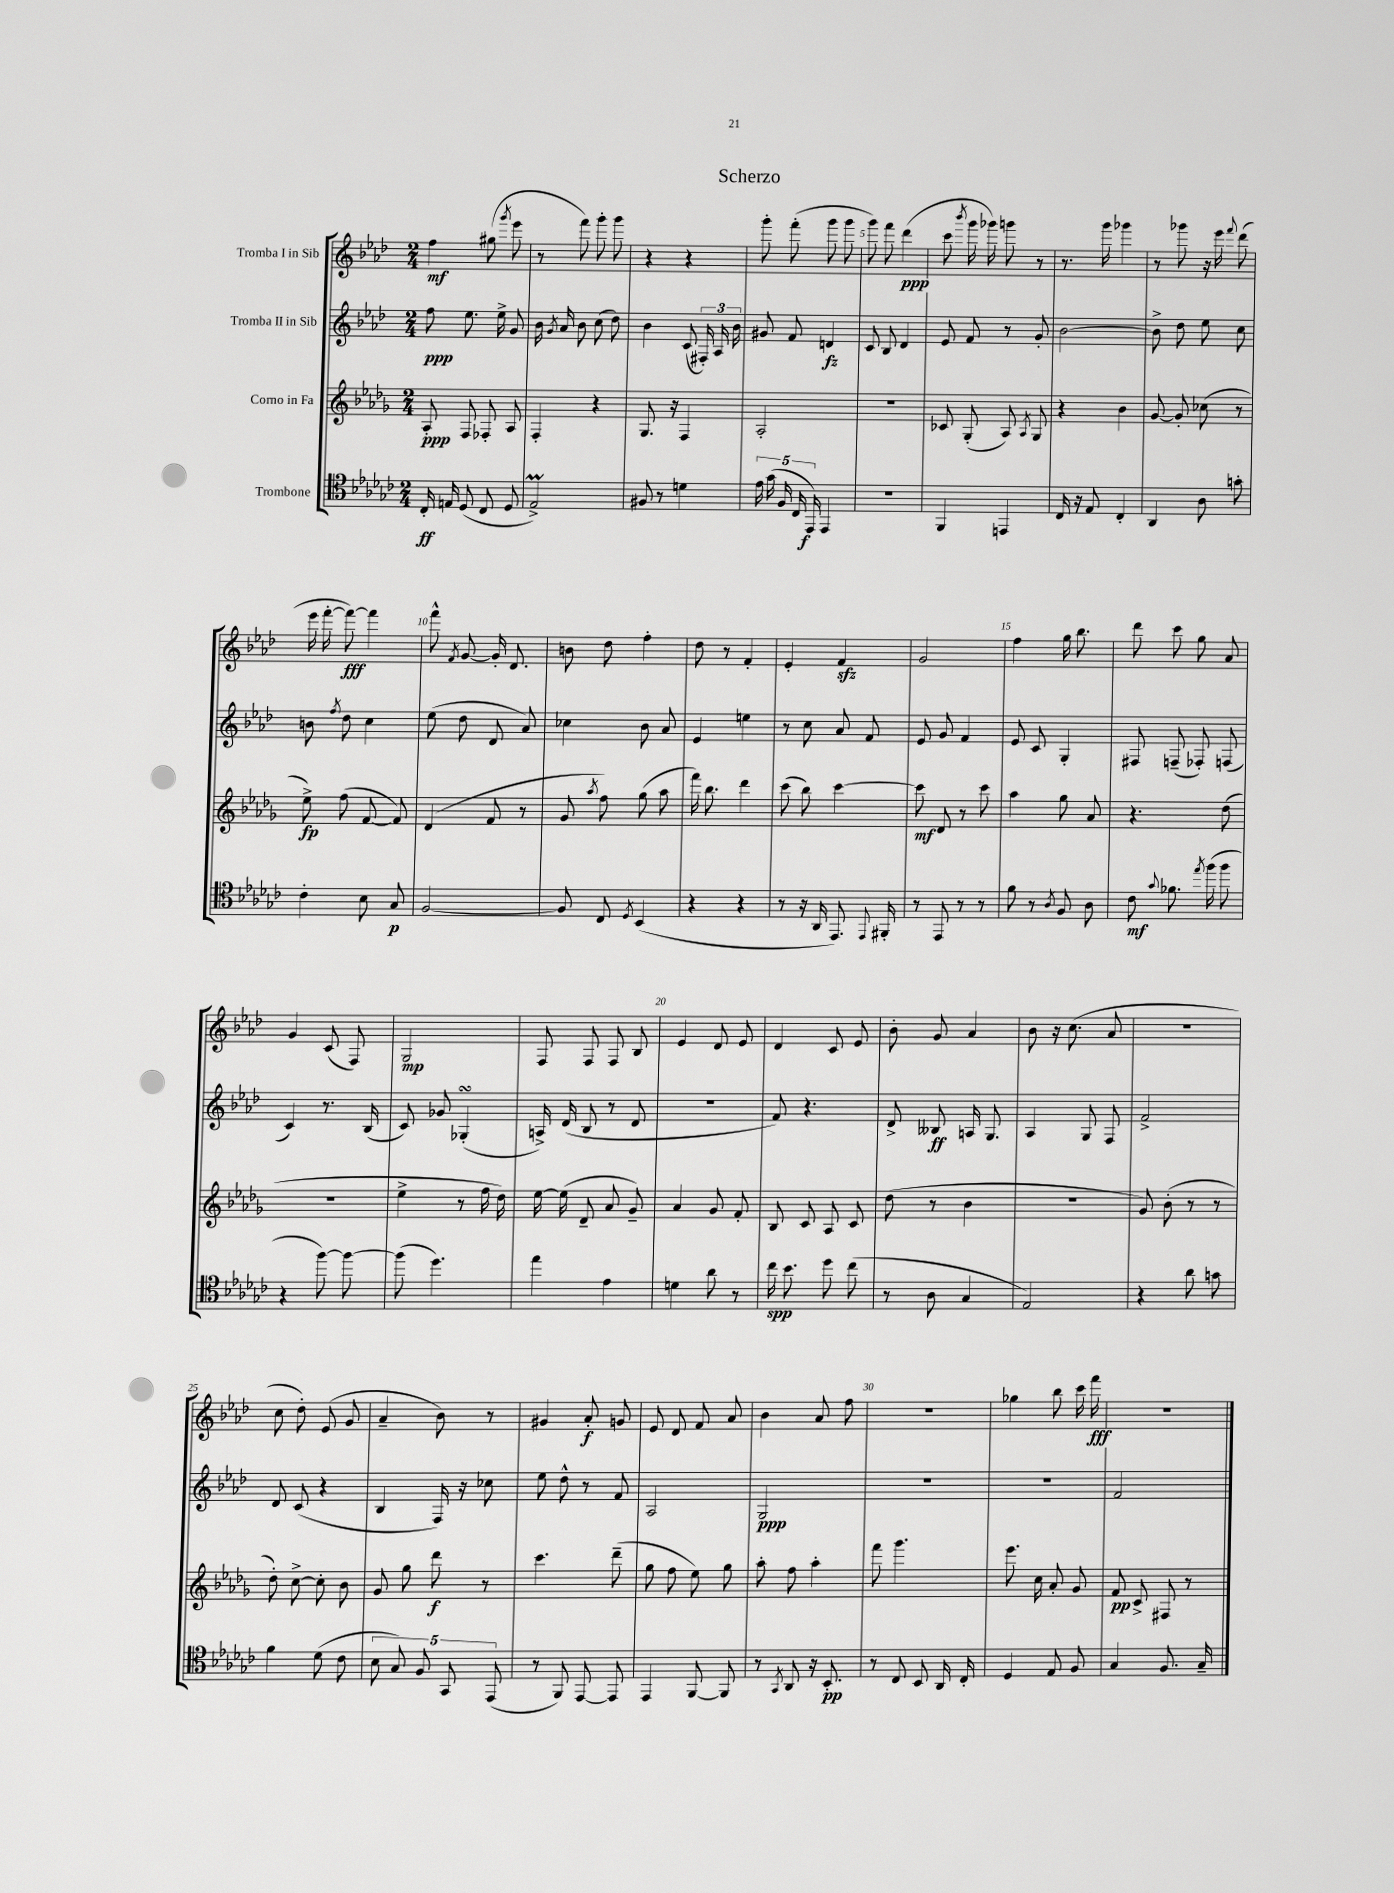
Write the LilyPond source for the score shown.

\header { title = "Scherzo" }
<<
\new StaffGroup <<
\new Staff = "s0" \with { instrumentName = "Tromba I in Sib" } {
    \clef treble \key aes \major \numericTimeSignature \time 2/4
    \autoBeamOff f''4\mf gis''8( \acciaccatura { g'''8 } ees'''8 |
    r8 f'''8) g'''8-. g'''8 |
    r4 r4 |
    g'''8-. f'''8-.( g'''8 g'''8 |
    g'''8) f'''8 des'''4\ppp( |
    c'''8 \acciaccatura { bes'''8 } g'''16 ges'''16) g'''8 r8 |
    r8. g'''16 ges'''4 |
    r8 ges'''8 r16 ees'''16 \appoggiatura { f'''8 } des'''8( |
    ees'''16 f'''16~-. f'''8~\fff) f'''4 |
    f'''8-^ \acciaccatura { f'8 } g'8~ g'16-. des'8. |
    b'8 des''8 f''4-. |
    des''8 r8 f'4-. |
    ees'4-. f'4\sfz |
    g'2 |
    f''4 g''16 bes''8. |
    des'''8 c'''8 g''8 aes'8 |
    g'4 c'8( f8) |
    g2\mp |
    f8 f8 f8 bes8 |
    ees'4 des'8 ees'8 |
    des'4 c'8 ees'8 |
    bes'8-. g'8 aes'4 |
    bes'8 r16 c''8.( aes'8 |
    r2 |
    c''8 des''8-.) ees'8( g'8 |
    aes'4-- bes'8) r8 |
    gis'4 aes'8-.\f g'8 |
    ees'8 des'8 f'8 aes'8 |
    bes'4 aes'8 f''8 |
    R2 |
    ges''4 bes''8 c'''16 f'''16\fff |
    r2 \bar "|." |
}
\new Staff = "s1" \with { instrumentName = "Tromba II in Sib" } {
    \clef treble \key aes \major \numericTimeSignature \time 2/4
    \autoBeamOff f''8\ppp ees''8. ees''16-> g'8 |
    bes'16 \acciaccatura { g'8 } aes'16 bes'8 c''8( des''8) |
    bes'4 c'8( \tuplet 3/2 { fis16-.) aes16 bes'16 } |
    gis'8 f'8 d'4\fz |
    c'8 bes8 des'4 |
    ees'8 f'8 r8 g'8-. |
    bes'2~ |
    bes'8-> des''8 ees''8 c''8 |
    b'8 \acciaccatura { f''8 } des''8 c''4 |
    ees''8( des''8 des'8 aes'8) |
    ces''4 bes'8 aes'8 |
    ees'4 e''4 |
    r8 c''8 aes'8 f'8 |
    ees'8 g'8 f'4 |
    ees'8 c'8 g4-. |
    fis8 f8--( fes8-.) f8( |
    c'4) r8. bes16( |
    c'8) ges'8 ges4-.\turn( |
    a16->) des'16( bes8 r8 des'8 |
    R2 |
    f'8) r4. |
    des'8-> beses8\ff a16 g8. |
    aes4 g8 f8 |
    f'2-> |
    des'8 c'8( r4 |
    bes4 f16) r16 ces''8 |
    ees''8 des''8-^ r8 f'8 |
    aes2 |
    g2\ppp |
    R2 |
    R2 |
    f'2 \bar "|." |
}
\new Staff = "s2" \with { instrumentName = "Corno in Fa" } {
    \clef treble \key des \major \numericTimeSignature \time 2/4
    \autoBeamOff aes8-.\ppp f8 fes8-. aes8 |
    f4-. r4 |
    ges8. r16 f4 |
    aes2-. |
    r2 |
    ces'8 ges8-.( aes8) \acciaccatura { aes8 } ges8 |
    r4 bes'4 |
    ges'8~ ges'8-. ces''8( r8 |
    ees''8->\fp) f''8( f'8~ f'8) |
    des'4( f'8 r8 |
    ges'8 \acciaccatura { aes''8 } f''8) ges''8( aes''8 |
    f'''16) bes''8. des'''4 |
    c'''8( bes''8) c'''4~ |
    c'''8\mf des'8 r8 c'''8 |
    aes''4 ges''8 aes'8 |
    r4. des''8( |
    r2 |
    ees''4-> r8 f''16 des''16) |
    ees''16~ ees''16( des'8-- aes'8 ges'8--) |
    aes'4 ges'8 f'8-. |
    bes8 c'8 aes8 c'8 |
    des''8( r8 bes'4 |
    R2 |
    ges'8) bes'8-.( r8 r8 |
    des''8-.) c''8~-> c''8-. bes'8 |
    ges'8 ges''8 des'''8\f r8 |
    c'''4. des'''8--( |
    ges''8 f''8 ees''8) ges''8 |
    aes''8-. f''8 aes''4-. |
    f'''8 ges'''4. |
    ees'''8. c''16 aes'8-. ges'8 |
    f'8\pp c'8-> fis8 r8 \bar "|." |
}
\new Staff = "s3" \with { instrumentName = "Trombone" } {
    \clef tenor \key ges \major \numericTimeSignature \time 2/4
    \autoBeamOff ces16-.\ff e16 des8( ces8 des8 |
    ees2->\prall) |
    fis8 r8 d'4 |
    \tuplet 5/4 { ees'16 ges'16( f16 ces16 ees,16\f) } ees,4 |
    R2 |
    f,4 e,4 |
    ces16 r16 ees8 ces4-. |
    aes,4 aes8 g'8-. |
    ces'4-. bes8 ges8\p |
    f2~ |
    f8 ces8 \acciaccatura { des8 } bes,4( |
    r4 r4 |
    r8 r16 aes,16 ees,8.) \appoggiatura { ees,8 } fis,16-. |
    r8 ees,8 r8 r8 |
    f'8 r8 \acciaccatura { aes8 } f8 aes8 |
    ces'8\mf \appoggiatura { ges'8 } fes'8. \acciaccatura { ees''8 } f''16( f''8 |
    r4 f''8~) f''8~ |
    f''8( des''4.) |
    ees''4 ees'4 |
    d'4 aes'8 r8 |
    ces''16\spp bes'8. des''8 ces''8( |
    r8 aes8 ges4 |
    ees2) |
    r4 aes'8 g'8 |
    f'4 des'8( ces'8 |
    \tuplet 5/4 { bes8 ges8) f8 ges,8 ees,8( } |
    r8 f,8) ees,8~ ees,8 |
    ees,4 f,8~ f,8 |
    r8 \acciaccatura { ges,8 } aes,8 r16 bes,8.-.\pp |
    r8 ces8 bes,8 aes,16 ces16-. |
    des4 ees8 f8 |
    ges4 f8. ges16-- \bar "|." |
}
>>
>>
\layout { \context { \Score \override BarNumber.break-visibility = ##(#f #t #t) barNumberVisibility = #(every-nth-bar-number-visible 5) } }
